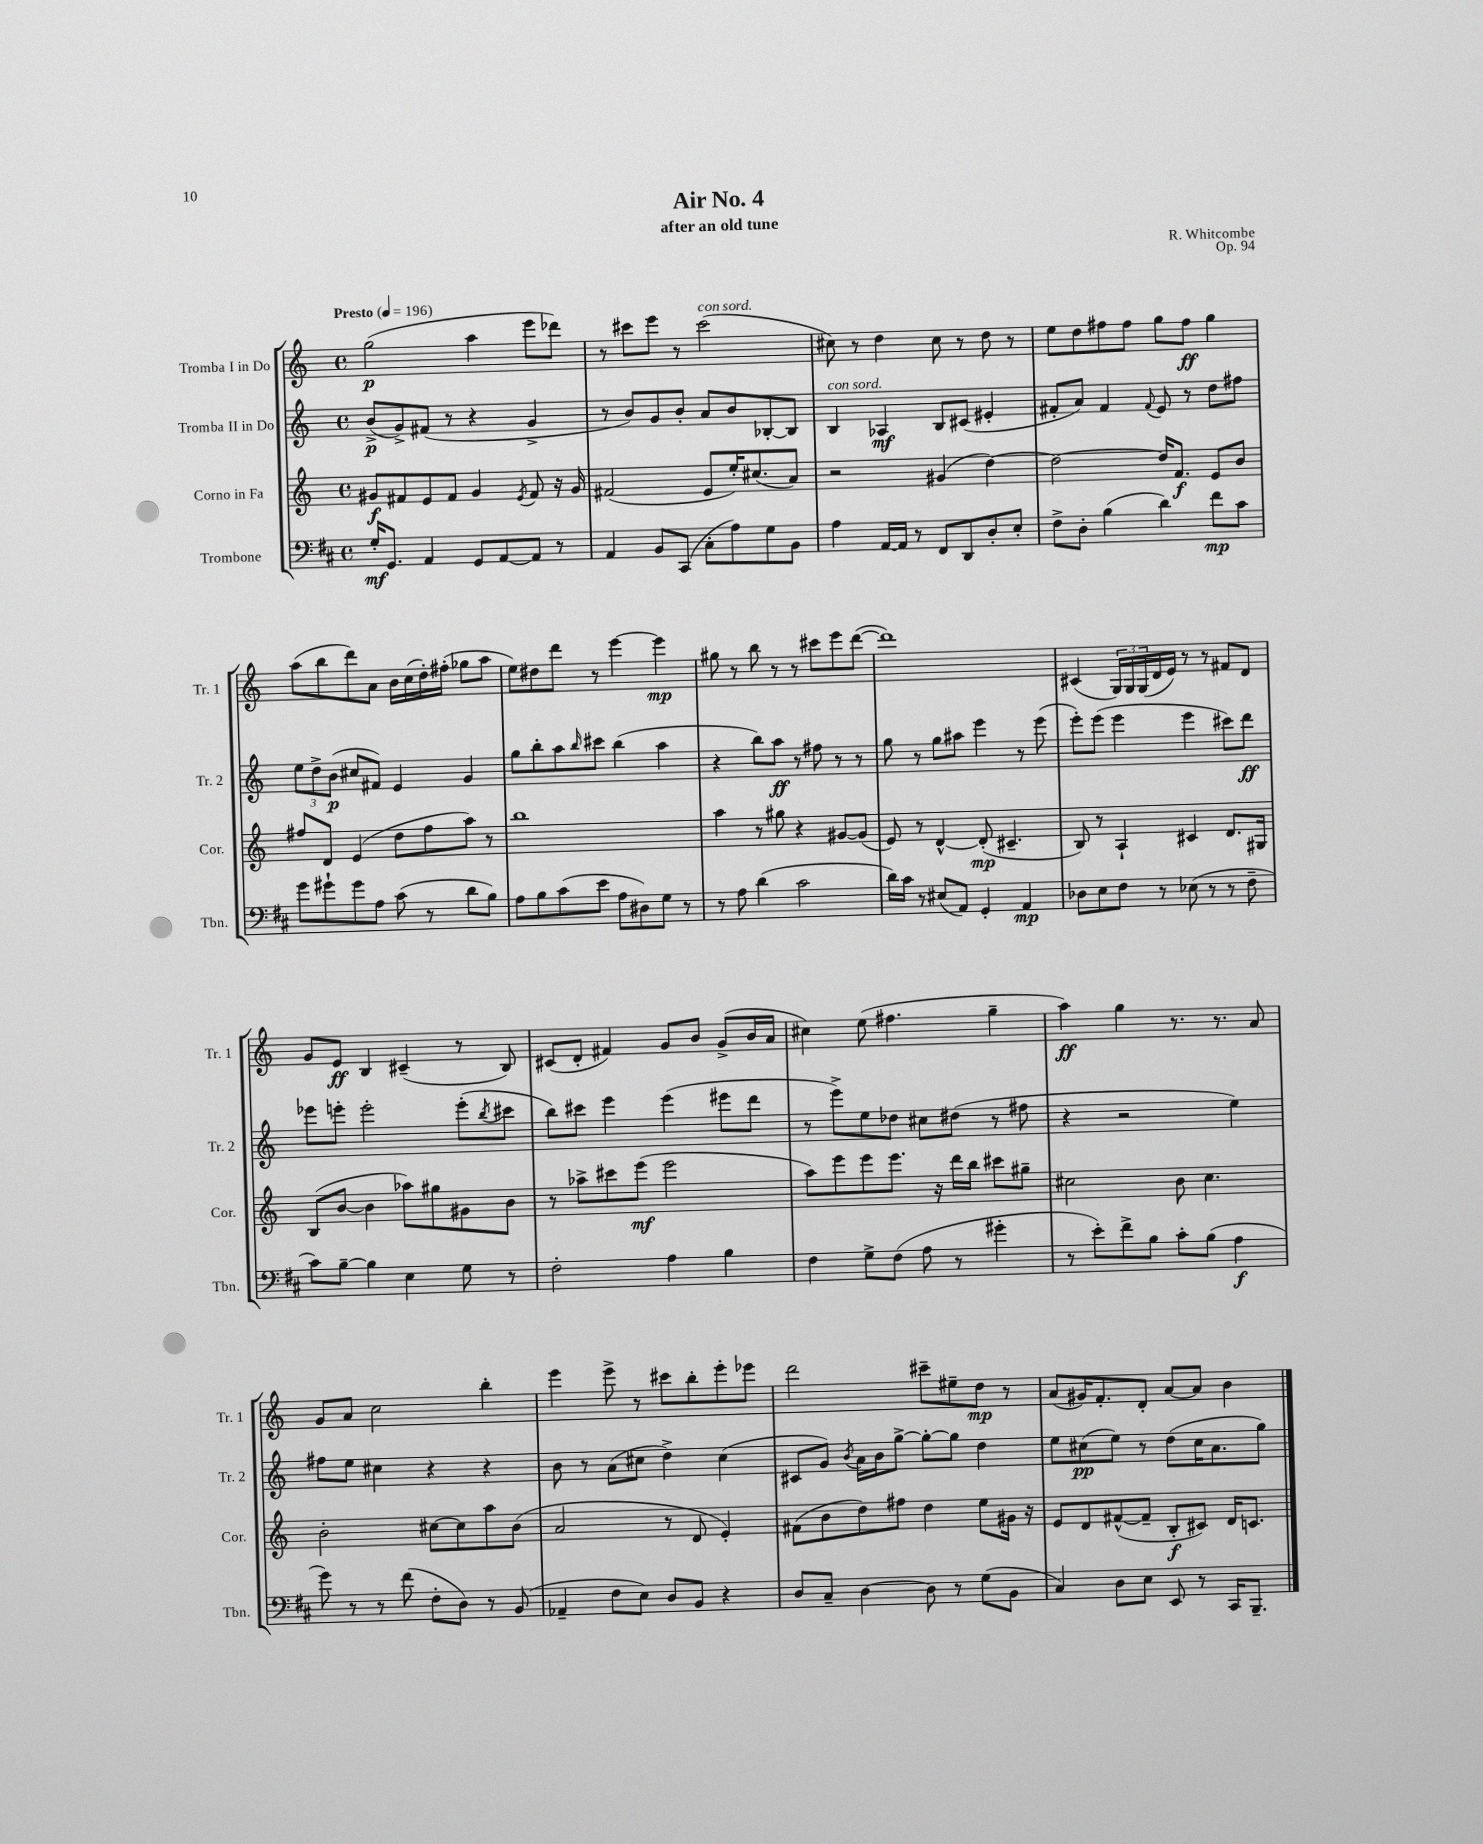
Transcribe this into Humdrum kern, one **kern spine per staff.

**kern	**kern	**kern	**kern
*staff4	*staff3	*staff2	*staff1
*clefF4	*clefG2	*clefG2	*clefG2
*k[f#c#]	*k[]	*k[]	*k[]
*M4/4	*M4/4	*M4/4	*M4/4
*met(c)	*met(c)	*met(c)	*met(c)
*MM196	*MM196	*MM196	*MM196
16G'	8g#	(8b^	(2gg
8.GG	.	.	.
.	8f#	8g^)	.
4AA	8e	(8f#	.
.	8f#	8r	.
8GG	4g#	4r	4aa
[8AA	.	.	.
.	8qe	.	.
8AA]	8f#	4g^	8eee
8r	16r	.	8ddd-)
.	16g#	.	.
=	=	=	=
4AA	(2f#	8r	8r
.	.	8b)	8ccc#
8BB	.	8g	8eee
(8CC#	.	8b'	8r
8C#'	8e	8a	(2ccc#
8A)	16ee')	8b	.
.	(8.cc#	.	.
8G	.	[8B-'	.
8BB	8a)	8B-]	.
=	=	=	=
4A	2r	4B	8cc#)
.	.	.	8r
[16AA	.	4A-	4dd
16AA]	.	.	.
8r	.	.	.
8FF#	(4g#	8B	8cc#
8DD	.	(8c#	8r
8D'	[4dd)	4e#'	8dd
8E'	.	.	8r
=	=	=	=
8F#^	2dd_	8f#'	8ee
8D'	.	8a)	8dd
(4B	.	4f#	8ff#
.	.	.	8ff#
.	.	8qqf#	.
4d)	16dd]	8e	8gg
.	8.f	.	.
.	.	8r	8ff#
8f#	8e	8dd	4gg
8c#	8b	8ff#	.
=	=	=	=
8g	8ff#	12ee	(8aa
.	.	12dd^	.
8g#`	8d	.	8bb
.	.	(12b	.
8g#	(4e	8cc#	8ddd)
8A	.	8f#)	8a
(8c#	8dd	4e	16b
.	.	.	(16cc
8r	8ff#	.	16dd')
.	.	.	(16ff#'
8d	8aa)	4g	8gg-
8B)	8r	.	8aa
=	=	=	=
8A	1bb	8gg	8ee)
8B	.	8bb'	8dd#
(8c#	.	8aa	8ddd
.	.	16qqbb	.
8e	.	8ccc#	8r
8A	.	(4bb	[4eee
8D#)	.	.	.
8G	.	4aa	4eee]
8r	.	.	.
=	=	=	=
8r	4aa	4r	8gg#
8A	.	.	8r
(4d	8r	8bb)	8bb
.	8gg#	8aa	8r
2c#	4r	8r	8r
.	.	8ff#	8ccc#
.	[8g#	8r	8eee
.	(8g#]	8r	([8ddd
=	=	=	=
16d)	8e)	8gg	1ddd])
16c#	.	.	.
8r	8r	8r	.
(8E#	[4d^^	8gg	.
8AA)	.	8aa#	.
4GG'	(8d']	4eee	.
.	4.c#~	.	.
4AA	.	8r	.
.	.	(8eee	.
=	=	=	=
8D-	8B)	8eee')	(4c#
8E	8r	(8eee	.
8F#	4A`	4eee	24G)
.	.	.	24G
.	.	.	(24G
8r	.	.	16d
.	.	.	16e)
(8E-	4c#	4eee	8r
8r	.	.	8r
8r	8.d	8ccc#)	8f#
8F#~	.	8ddd	8d
.	16G#	.	.
=	=	=	=
8c#)	(8B	8eee-	8g
[8B~	[8b	8eee'	8e
4B]	4b]	2eee'	4B
4E	8aa-)	.	(4c#~
.	8gg#	.	.
8G	8g#	(8eee'	8r
.	.	8qbb	.
8r	8b	8ccc#	8B)
=	=	=	=
2F#'	8r	8bb)	(8c#
.	8aa-^	8ccc#	8d'
.	8ccc#	4eee	4f#)
.	(8eee	.	.
4A	2eee	(4eee	8g
.	.	.	8b
4B	.	8eee#	(8g^
.	.	8ddd	16b
.	.	.	16a
=	=	=	=
4F#	8aa)	8r	4cc#)
.	8eee	8eee^)	.
8G^	8eee	8ee	(8ee
(8F#	8.eee	8dd-	4.ff#
8A	.	8cc#	.
.	16r	.	.
8r	16ddd	(8dd#	.
.	16bb	.	.
4g#'	8ccc#	8r	4gg~
.	8gg#~	8ff#	.
=	=	=	=
8r	2cc#	4r	4aa)
8e')	.	.	.
8f#^	.	2r	4gg
8B	.	.	.
8c#'	8b	.	8.r
(8B	4.cc#	.	.
.	.	.	8.r
4A	.	4ee)	.
.	.	.	8a
=	=	=	=
8g)	2b'	8ff#	8g
8r	.	8ee	8a
8r	.	4cc#	2cc
(8f#	.	.	.
8F#'	[8cc#	4r	.
8D)	8cc#]	.	.
8r	8aa	4r	4bb'
(8BB	(8b	.	.
=	=	=	=
4AA-~	2a	8b	4eee
.	.	8r	.
8F#	.	(8a	8eee^
8E)	.	8cc#	8r
8D	8r	4dd^)	8ccc#
8BB	8d	.	8bb'
4r	4e')	(4cc#	8eee'
.	.	.	8eee-
=	=	=	=
8D	(8f#	8c#	2ddd
8C#~	8b	8g)	.
.	.	8qb	.
[4D	8dd)	16a	.
.	.	16b	.
.	8ff#	[8gg^	.
8D]	4dd	8gg'_	8ccc#~
8r	.	8gg]	8ee#~
(8G	8ee	4dd	8dd
8BB	16g#	.	8r
.	16r	.	.
=	=	=	=
4C#)	8e	8ee	(8a
.	8d	(8cc#	16g#)
.	.	.	8.f'
8D	([8f#^^	8ee)	.
8E	8f#~]	8r	8d'
8EE	8B'	(8dd	[8a
8r	8c#)	16cc#	8a]
.	.	8.a	.
16CC#	16d	.	4b
8.BBB~	8.c	.	.
.	.	8gg)	.
==	==	==	==
*-	*-	*-	*-
